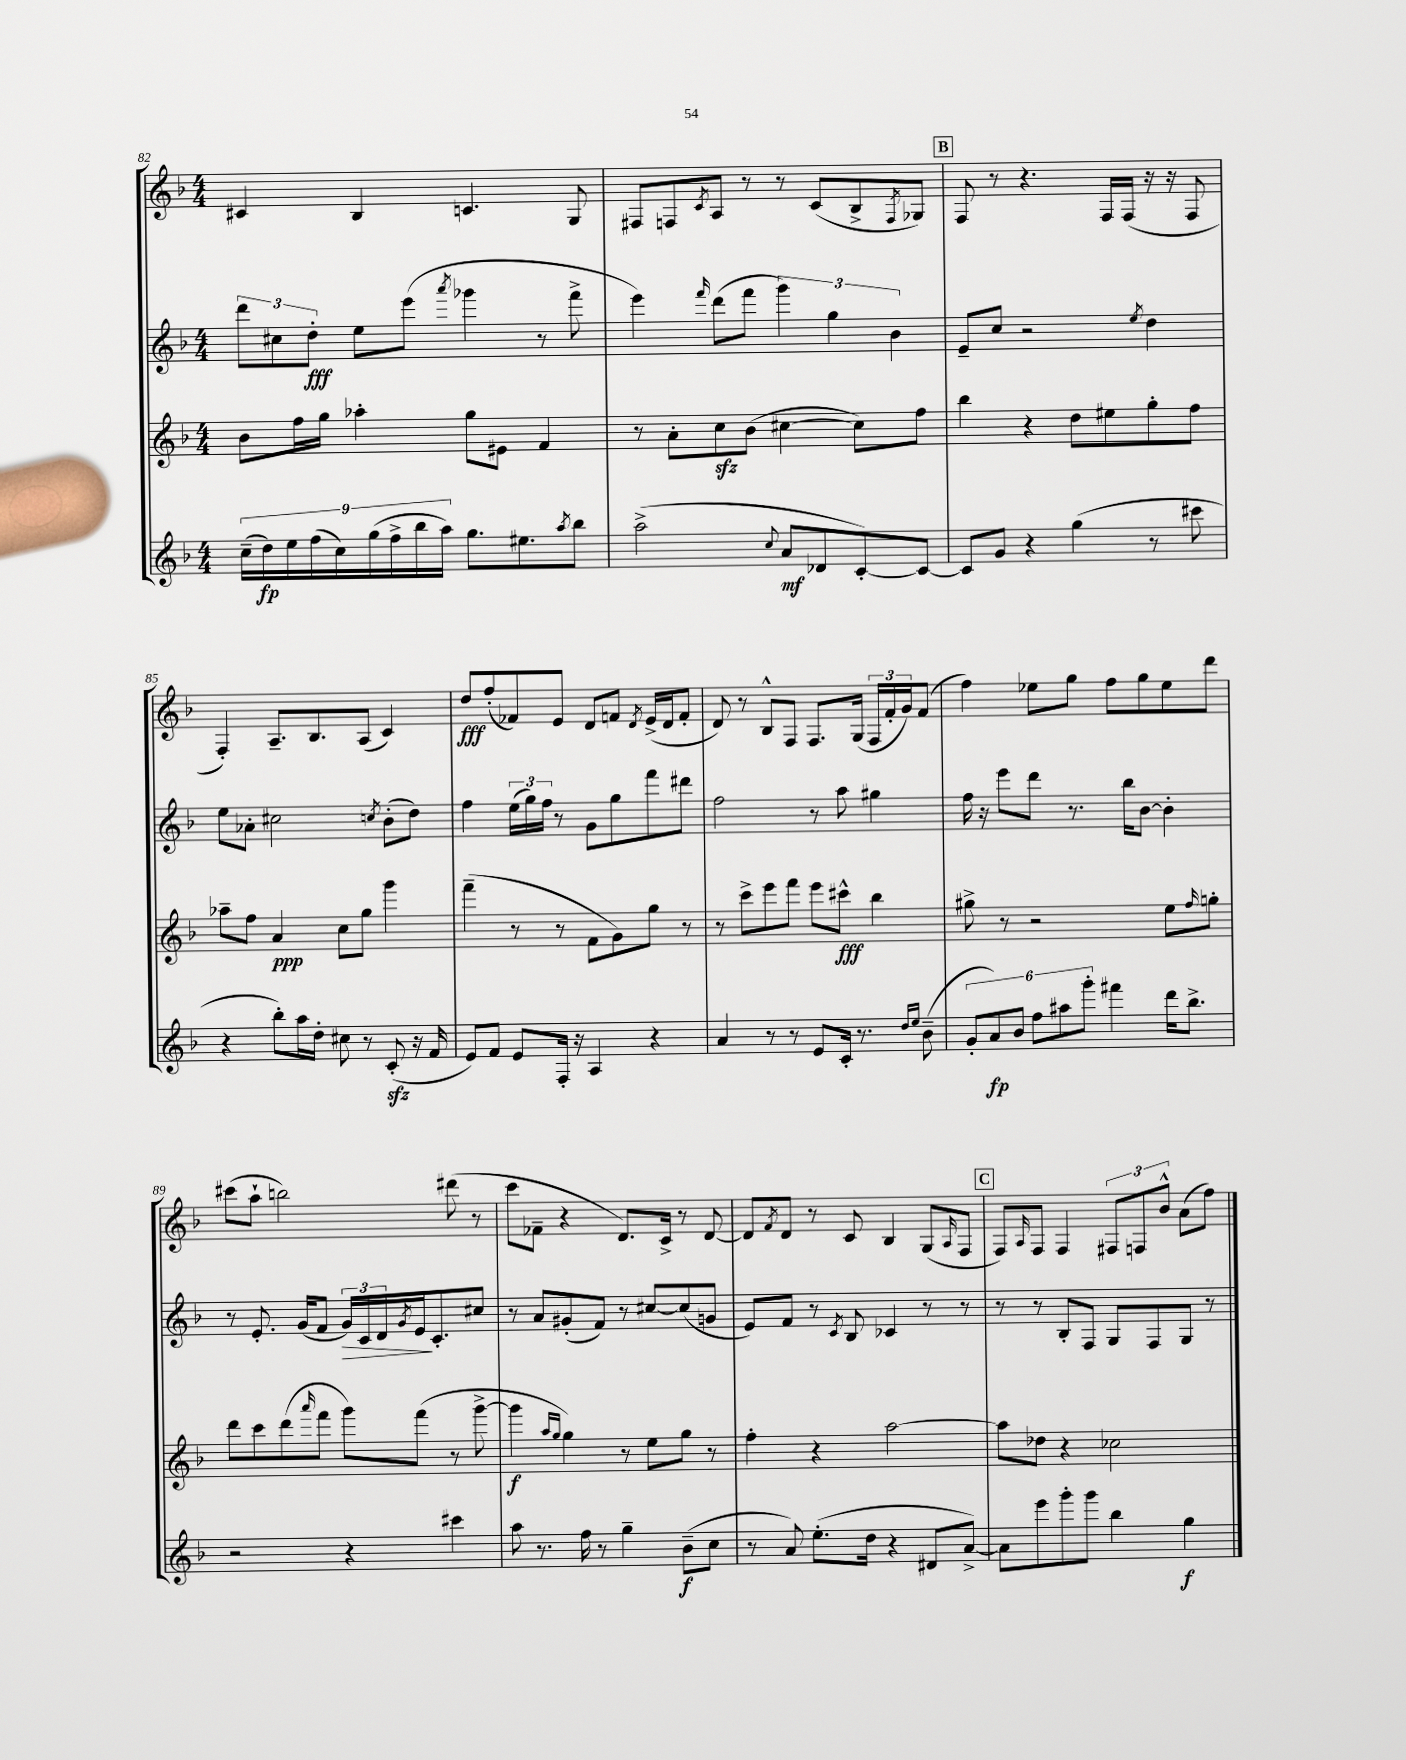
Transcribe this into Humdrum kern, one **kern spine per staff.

**kern	**kern	**kern	**kern
*staff4	*staff3	*staff2	*staff1
*clefG2	*clefG2	*clefG2	*clefG2
*k[b-]	*k[b-]	*k[b-]	*k[b-]
*M4/4	*M4/4	*M4/4	*M4/4
(18cc~\LL	8b-\L	12ddd\L	4c#/
18dd\)	.	.	.
.	.	12cc#\	.
18ee\	.	.	.
.	16ff\L	.	.
(18ff\	.	12dd'\J	.
.	16gg\JJ	.	.
18cc\)	.	.	.
.	4aa-'\	8ee\L	4B-/
(18gg\	.	.	.
18ff^\	.	.	.
.	.	(8eee\J	.
18bb-\	.	.	.
18aa\JJ)	.	.	.
.	.	8qaaa/	.
8.gg\L	8gg\L	4ggg-\	4.c/
.	8e#\J	.	.
8.ee#\	.	.	.
.	4f/	8r	.
8qaa/	.	.	.
8bb-\J	.	8fff^\	8G/
=	=	=	=
(2aa^\	8r	4eee\)	8F#/L
.	8a'\L	.	8F/
.	.	16qqfff/	8qc/
.	8cc\	(8ddd\L	8A/J
.	(8b-\J	8fff\J	8r
8qqcc/	.	.	.
8a/L	[4cc#\	6ggg\)	8r
8d-/	.	.	(8c/L
.	.	6gg\	.
[8c'/)	8cc#\]L)	.	8B-^/
.	.	6b-\	.
.	.	.	8qF/
8c/_J	8ff\J	.	8G-/J)
=	=	=	=
8c/]L	4bb-\	8e~/L	8F/
8g/J	.	8cc/J	8r
4r	4r	2r	4.r
(4gg\	8dd\L	.	.
.	8ee#\	.	16F/LL
.	.	.	(16F/JJ
.	.	8qee/	.
8r	8gg'\	4dd\	16r
.	.	.	16r
8ccc#\	8ff\J	.	8F/
=	=	=	=
4r	8aa-~\L	8ee\L	4F'/)
.	8ff\J	8a-'\J	.
8bb-'\L)	4a/	2cc#\	8.A~/L
16aa\L	.	.	.
16dd'\JJ	.	.	8.B-/
8cc#\	8cc\L	.	.
8r	8gg\J	.	(8A/J
.	.	8qcc/	.
(8c'/	4ggg\	(8b-'\L	4c/)
16r	.	8dd\J)	.
16f/	.	.	.
=	=	=	=
8e/L)	(4fff~\	4ff\	8dd/L
8f/J	.	.	(8ff'/
8e/L	8r	(24ee\LL	8f-/)
.	.	24gg\)	.
.	.	24ff\JJ	.
16F'/Jk	8r	8r	8e/J
16r	.	.	.
4A/	8f\L	8g\L	8d/L
.	8g\)	8gg\	8f/J
.	.	.	8qd/
4r	8gg\J	8fff\	(16e^/LL
.	.	.	16d/J
.	8r	8ddd#\J	8f'/J
=	=	=	=
4a/	8r	2ff\	8d/)
.	8ccc^\L	.	8r
8r	8eee\	.	8B-^^/L
8r	8fff\J	.	8F/J
8e/L	8eee\L	8r	8.F/L
16c'/Jk	8ccc#^^\J	8aa\	.
8.r	.	.	(16G/Jk
.	4bb-\	4gg#\	24F/LL
.	.	.	24f'/
.	.	.	24g/J)
16qqdd/LL	.	.	.
16qqee/JJ	.	.	.
(8b-~\	.	.	(8f/J
=	=	=	=
12g'/L	8gg#^\	16ff\	4ff\)
.	.	16r	.
12a/)	.	.	.
.	8r	8eee\L	.
12b-/J	.	.	.
12ff\L	2r	8ddd\J	8ee-\L
12aa#\	.	.	.
.	.	8.r	8gg\J
12ggg'\J	.	.	.
4fff#\	.	.	8ff\L
.	.	16bb-\LK	.
.	.	[8b-\J	8gg\
16ddd\LK	8ee\L	4b-'\]	8ee-\
8.bb-^\J	.	.	.
.	16qqff/	.	.
.	8gg'\J	.	8ddd\J
=	=	=	=
2r	8ddd\L	8r	(8ccc#\L
.	8ccc\	8.e'/	8aa`\J
.	(8ddd\	.	2bb\)
.	.	(16g/LK	.
.	16qqaaa/	.	.
.	8fff\J	8f/J	.
4r	8ggg\L)	24g/LL)	.
.	.	24c/	.
.	.	24d/	.
.	.	8qg/	.
.	(8fff\J	16e/J	.
.	.	8.c'/	.
4ccc#\	8r	.	(8ddd#\
.	[8ggg^\	8cc#/J	8r
=	=	=	=
8aa\	4ggg\]	8r	8ccc\L
8.r	.	8a/L	8f-~\J
.	16qqaa/LL	.	.
.	16qqgg/JJ	.	.
.	4gg\)	(8g#'/	4r
16ff\	.	.	.
8r	.	8f/J)	.
4gg~\	8r	8r	8.d/L)
.	8ee\L	[8cc#/L	.
.	.	.	16c^/Jk
(8b-~\L	8gg\J	(8cc#/]	8r
8cc\J	8r	8g/J	[8d/
=	=	=	=
8r	4ff'\	8e/L)	8d/]L
.	.	.	8qf/
8a/)	.	8f/J	8d/J
(8.ee'\L	4r	8r	8r
.	.	8qc/	.
.	.	8B-/	8c/
16dd\Jk	.	.	.
4r	[2aa\	4c-/	4B-/
8d#/L	.	8r	(8G/L
.	.	.	16qqA/
[8a^/J)	.	8r	8F/J
=	=	=	=
8a\]L	8aa\]L	8r	8F/L)
.	.	.	16qqA/
8eee\	8dd-\J	8r	8F/J
8ggg'\	4r	8B-'/L	4F/
8ggg\J	.	8F/J	.
4bb-\	2cc-\	8G/L	12F#/L
.	.	.	12F/
.	.	8F/	.
.	.	.	12b-^^/J
4gg\	.	8G/J	(8a\L
.	.	8r	8ff\J)
==	==	==	==
*-	*-	*-	*-
